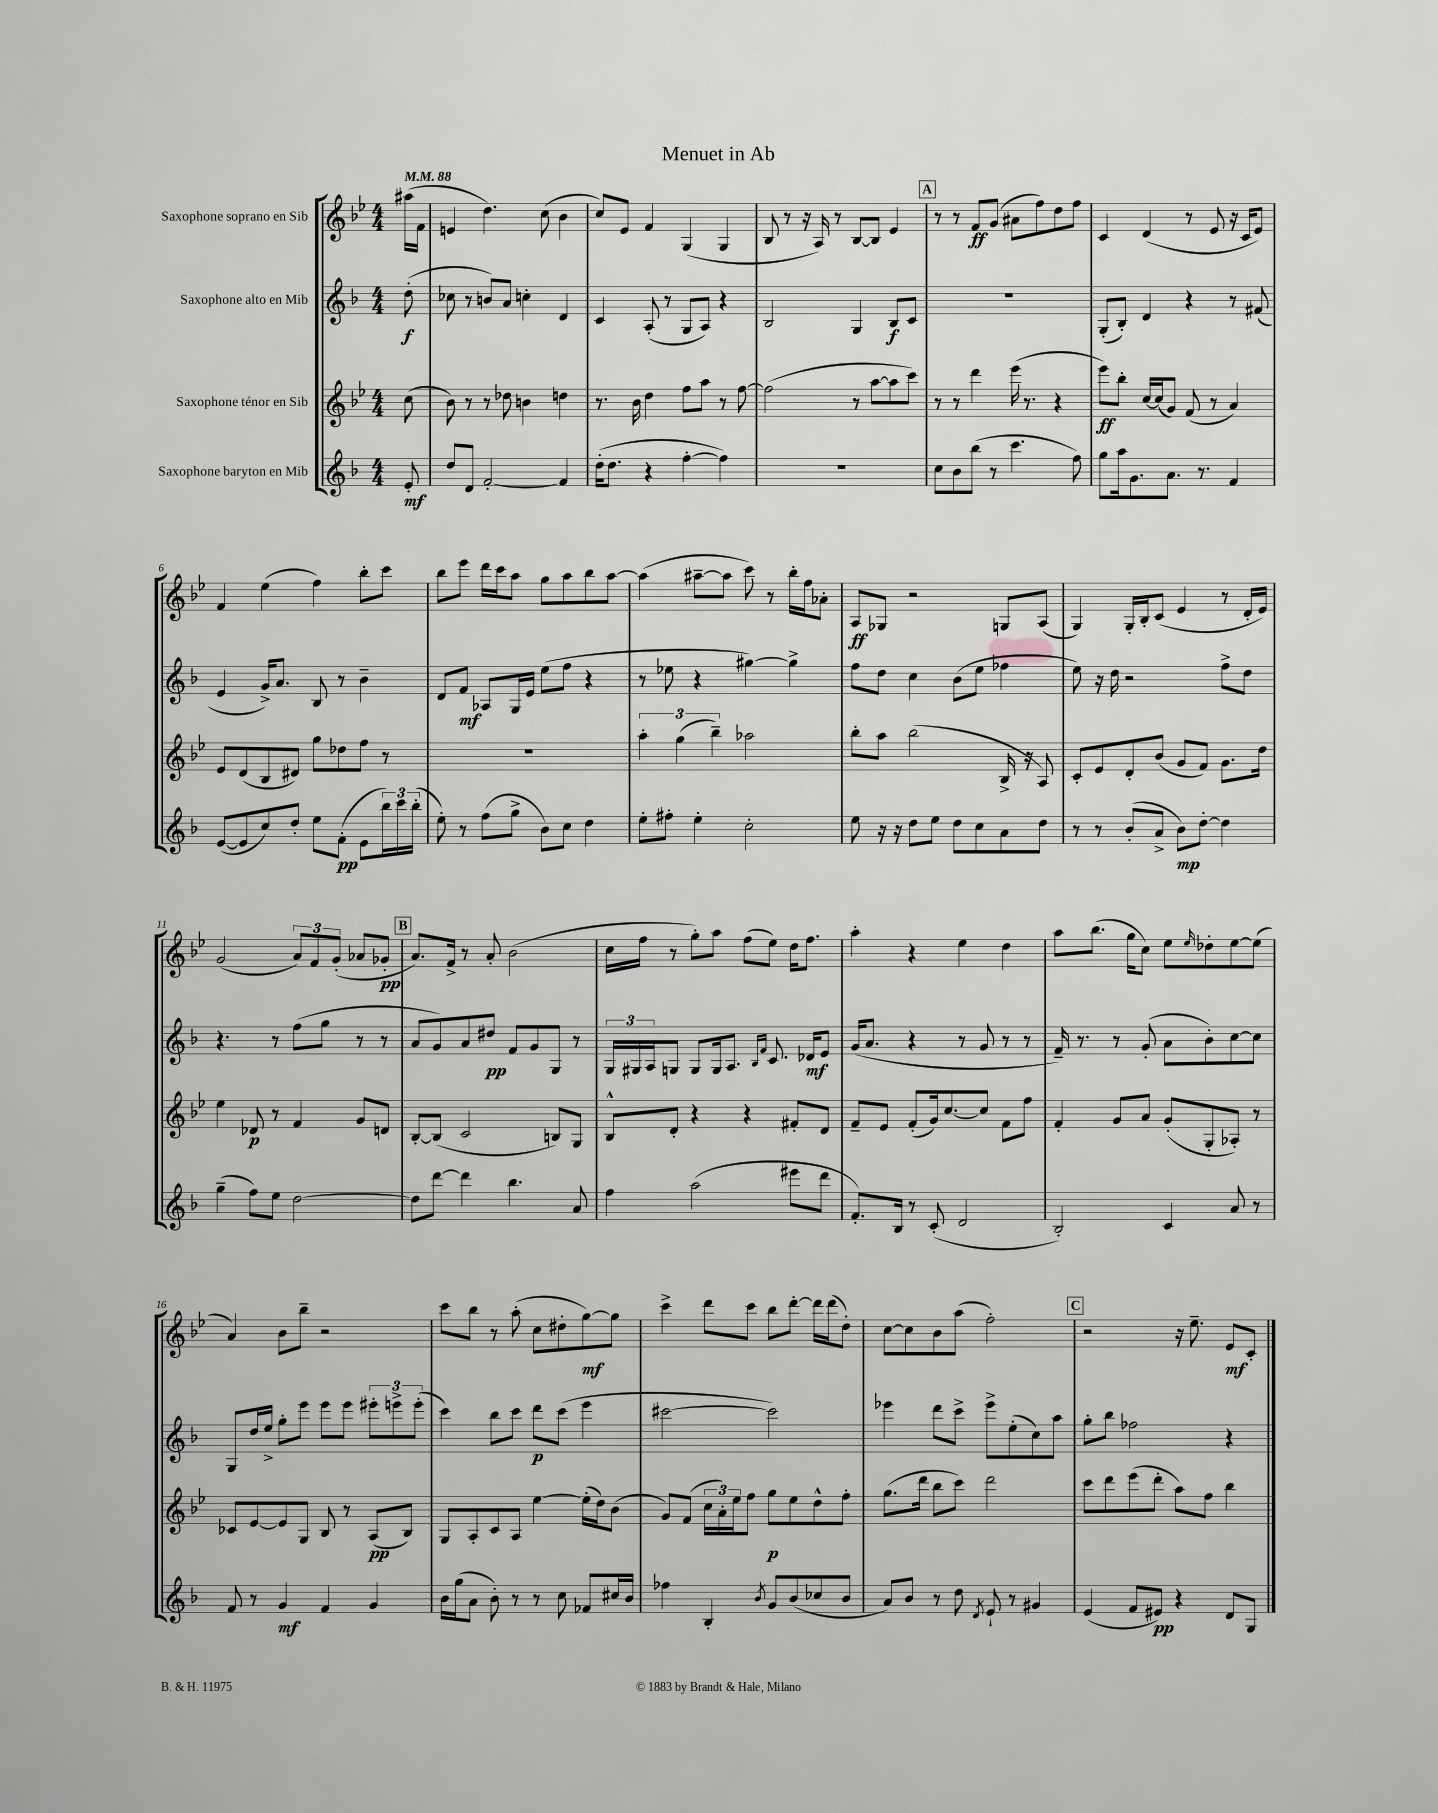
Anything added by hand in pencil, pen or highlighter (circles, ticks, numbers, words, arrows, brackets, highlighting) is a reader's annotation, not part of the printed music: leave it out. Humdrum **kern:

**kern	**kern	**kern	**kern
*staff4	*staff3	*staff2	*staff1
*clefG2	*clefG2	*clefG2	*clefG2
*k[b-]	*k[b-e-]	*k[b-]	*k[b-e-]
*M4/4	*M4/4	*M4/4	*M4/4
*MM88	*MM88	*MM88	*MM88
8e'/	(8cc\	(8dd'\	(16aa#\LL
.	.	.	16f\JJ
=	=	=	=
8dd/L	8b-\)	8cc-\	4e/
8d/J	8r	8r	.
[2f'/	8r	8b/L)	4.dd\)
.	8dd-\	8a/J	.
.	4b\	4cc'\	.
.	.	.	(8cc\
4f/]	4dd\	4d/	4b-\
=	=	=	=
(16dd'\LK	8.r	4c/	8cc/L)
8.dd\J	.	.	.
.	.	.	8e-/J
.	16b-\	.	.
4r	4dd\	(8A'/	4f/
.	.	8r	.
[4ff'\	8ff\L	8G/L	(4G/
.	8aa\J	8A/J)	.
4ff\])	8r	4r	4G/
.	[8ff\	.	.
=	=	=	=
1r	(2ff\]	2B-/	8B-/
.	.	.	8r
.	.	.	16r
.	.	.	16A/)
.	.	.	8r
.	8r	4G/	[8B-/L
.	[8aa\L	.	8B-/]J
.	8aa\]	8B-/L	4e-/
.	8ccc\J)	8c/J	.
=	=	=	=
8cc\L	8r	1r	8r
8b-\	8r	.	8r
(8bb-\J	4ddd\	.	8f/L
8r	.	.	(8g/J
4.ccc\	(16eee-\	.	8a#\L
.	8.r	.	.
.	.	.	8ff\)
.	4r	.	8dd\
8ff\)	.	.	8ff\J
=	=	=	=
8gg\L	8eee-\L)	(8G'/L	4c/
16aa\k	8bb-'\J	8B-'/J)	.
8.g\	.	.	.
.	[16cc/LL	4d/	(4d/
.	(16cc/]J	.	.
8.a\J	8g/J)	.	.
.	(8f/	4r	8r
8.r	.	.	.
.	8r	.	8e-/
4f/	4a/)	8r	16r
.	.	.	16c/LK
.	.	(8f#/	8e-/J)
=	=	=	=
([8e/L	8e-/L	4e/	4f/
8e/]	(8d/	.	.
8cc/)	8B-/	16g^/LK)	(4ee-\
.	.	8.a/J	.
8dd'/J	8d#/J)	.	.
8ee\L	8gg\L	8B-/	4ff\)
(8f'\J	8dd-\	8r	.
8e\L	8ff\J	4b-~\	8bb-'\L
24bb-\L)	8r	.	8ccc\J
24ccc\	.	.	.
(24bb-'\JJ	.	.	.
=	=	=	=
8ee'\)	1r	8d/L	8bb-\L
8r	.	8f/J	8eee-\J
(8ff\L	.	8A-/L	16ddd\LL
.	.	.	16ccc\J
8gg^\J	.	16G/L	8aa\J
.	.	16e/JJ	.
8b-\L)	.	(8ee\L	8gg\L
8cc\J	.	8ff\J	8aa\
4dd\	.	4r	8bb-\
.	.	.	[8aa\J
=	=	=	=
8ee'\L	6aa'\	8r	(4aa\]
8ff#'\J	.	8ee-\	.
.	(6gg\	.	.
4ee'\	.	4r	[8aa#~\L
.	6bb-~\)	.	.
.	.	.	8aa#\]J
2cc'\	2aa-\	[4gg#\)	8ccc\)
.	.	.	8r
.	.	4gg#^\]	16bb-'\LL
.	.	.	16ff\J
.	.	.	8a-'\J
=	=	=	=
8ee\	8bb-'\L	8ff\L	8A/L
16r	8aa\J	8dd\J	8G-/J
16r	.	.	.
8dd\L	(2bb-\	4cc\	2r
8ee\J	.	.	.
8dd\L	.	(8b-\L	.
8cc\	.	8ee\J	.
8a\	16B-^/	4ff-\	8G/L
.	16r	.	.
8dd\J	8A/)	.	(8A/J
=	=	=	=
8r	8c'/L	8ee\)	4G/)
8r	8e-/	16r	.
.	.	16dd\	.
(8b-'/L	8d'/	2r	16G'/LL
.	.	.	16B-'/J
8a^/J	(8b-/J	.	(8c/J
8b-\L)	8g/L	.	4e-/
[8dd'\J	8f/J)	.	.
4dd\]	8.g\L	8ff^\L	8r
.	.	8dd\J	16d'/LL
.	16dd\Jk	.	16e-/JJ)
=	=	=	=
(4gg~\	4ee-\	4.r	(2g/
8ff\L)	8d-/	.	.
8ee\J	8r	8r	.
[2dd\	4f/	(8ff\L	12a/L)
.	.	.	12f/
.	.	8gg\J	.
.	.	.	(12g'/J
.	8g/L	8r	8a-/L
.	8d/J	8r	8g-'/J
=	=	=	=
8dd\]L	[8B-'/L	8a/L	8.a/L)
[8ddd\J	(8B-/]J	8g/)	.
.	.	.	16f^/Jk
4ddd\]	2c/	8a/	8r
.	.	8dd#/J	8a'/
4.bb-\	.	8f/L	(2b-\
.	.	8g/	.
.	8B/L)	8G/J	.
8a/	8G/J	8r	.
=	=	=	=
4ff\	8B-^^/L	24G/LL	16cc\LL
.	.	24G#/	.
.	.	.	16ff\JJ
.	.	24A/J	.
.	8d'/J	8G/J	8r
(2aa\	4r	8G/L	8gg'\L)
.	.	16G/k	8aa\J
.	.	8.A/J	.
.	4r	.	(8ff\L
.	.	16qqB-/LL	.
.	.	16qqf/JJ	.
.	.	8.c/	8ee-\J)
8eee#\L	8f#'/L	.	16dd\LK
.	.	16d-/LK	8.ff\J
8ddd\J	8d/J	8e/J	.
=	=	=	=
8.f'/L)	8f~/L	(16g/LK	4aa'\
.	.	8.a/J	.
.	8e-/J	.	.
16B-/Jk	.	.	.
8r	(8f'/L	4r	4r
(8c'/	16g/k)	.	.
.	[8.cc/	.	.
2d/	.	8r	4ee-\
.	8cc/]J	8g/	.
.	8f\L	8r	4dd\
.	8ff\J	8r	.
=	=	=	=
2B-'/)	4f'/	16f~/)	8aa\L
.	.	8.r	.
.	.	.	(8.bb-\J
.	8g/L	8r	.
.	.	.	16gg\LK
.	8a/J	(8g'/	8cc\J)
4c/	(8g'/L	8a\L	8ee-\L
.	.	.	16qqee-/
.	8G'/	8b-'\)	8dd-'\
8a/	8A-'/J)	[8cc\	[8ee-\
8r	8r	8cc\]J	(8ee-\]J
=	=	=	=
8f/	8c-/L	8G/L	4a/)
8r	[8e-/	16dd/L	.
.	.	16ee^/JJ	.
4g/	8e-/]	8gg'\L	8b-\L
.	8G/J	8eee\J	8bb-~\J
4f/	8B-/	8eee\L	2r
.	8r	8eee\J	.
4g/	(8A/L	12eee#'\L	.
.	.	12eee^\	.
.	8B-/J)	.	.
.	.	(12eee'\J	.
=	=	=	=
16b-\LL	8G/L	4ccc\)	8ccc\L
(16gg\J	.	.	.
8a\J	8A'/	.	8bb-\J
8b-'\)	8c/	8bb-\L	8r
8r	8A/J	8ccc\J	(8aa'\
8r	[4ee-\	8ddd\L	8cc\L
8cc\	.	(8ccc\J	8dd#'\
8f-/L	(16ee-'\]LL	4eee\	[8gg\)
.	16dd\J)	.	.
16cc#/L	(8b-\J	.	8gg\]J
16b-/JJ	.	.	.
=	=	=	=
4ff-\	8g/L)	[2ccc#\	4ccc^\
.	(8f/J	.	.
4B-'/	24cc\LL	.	8ddd\L
.	24a'\)	.	.
.	24ee-\J	.	.
.	8ff\J	.	8ccc\J
8qb-/	.	.	.
8g/L	8gg\L	2ccc#\])	8bb-\L
(8b-/	8ee-\	.	[8ddd'\J
8cc-/	8dd^^\	.	16ddd\]LL
.	.	.	(16ddd\J
8b-/J	8ff'\J	.	8dd'\J)
=	=	=	=
8a/L)	(8.gg\L	4eee-\	[8cc\L
8b-/J	.	.	8cc\]
.	16ddd\Jk	.	.
8r	8bb-\L	8ddd\L	8b-\
8dd\	8ccc\J)	8ccc^\J	(8aa\J
8qd/	.	.	.
8e`/	2ddd\	8eee-^\L	2ff'\)
8r	.	(8ee'\	.
4g#/	.	8cc\)	.
.	.	8aa\J	.
=	=	=	=
(4e/	8ccc\L	8gg'\L	2r
.	8ddd\	8bb-\J	.
8f/L	(8eee-\	2ff-\	.
8e#/J)	8ddd'\J	.	.
4r	8aa\L)	.	16r
.	.	.	8.ee-~\
.	8ff\J	.	.
8d/L	4bb-\	4r	8e-/L
8G/J	.	.	8c'/J
==	==	==	==
*-	*-	*-	*-
